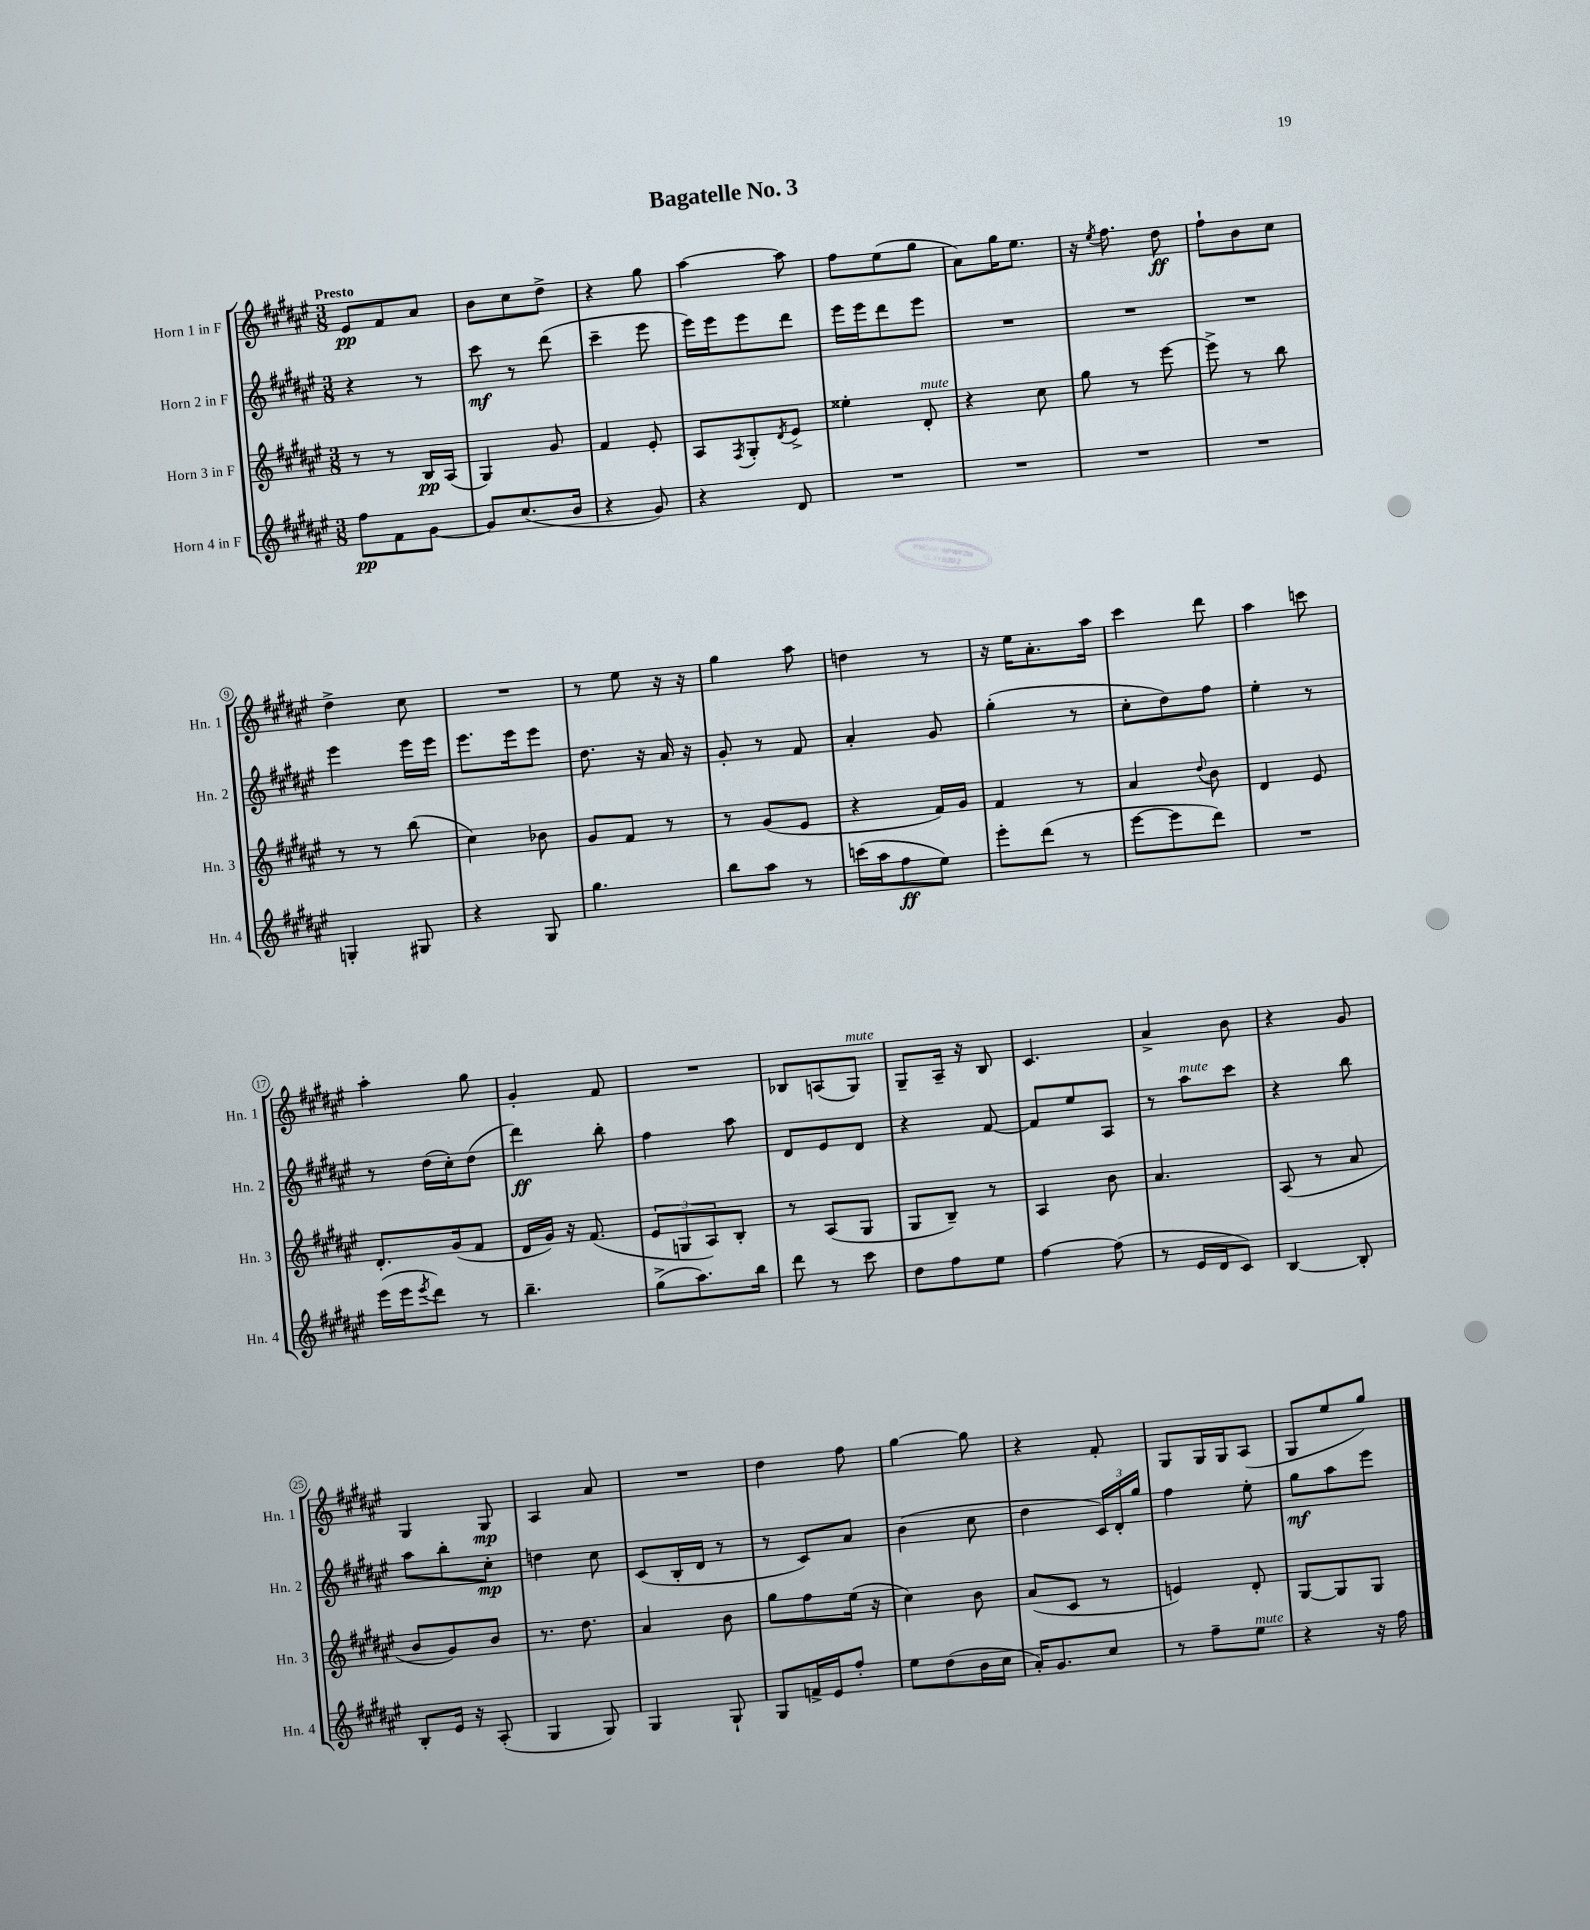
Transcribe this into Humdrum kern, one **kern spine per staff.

**kern	**dynam	**kern	**dynam	**kern	**dynam	**kern	**dynam
*part4	*part4	*part3	*part3	*part2	*part2	*part1	*part1
*staff4	*staff4	*staff3	*staff3	*staff2	*staff2	*staff1	*staff1
*I"Horn 4 in F	*	*I"Horn 3 in F	*	*I"Horn 2 in F	*	*I"Horn 1 in F	*
*I'Hn. 4	*	*I'Hn. 3	*	*I'Hn. 2	*	*I'Hn. 1	*
*clefG2	*	*clefG2	*	*clefG2	*	*clefG2	*
*k[f#c#g#d#a#e#]	*	*k[f#c#g#d#a#e#]	*	*k[f#c#g#d#a#e#]	*	*k[f#c#g#d#a#e#]	*
*M3/8	*	*M3/8	*	*M3/8	*	*M3/8	*
=1	=1	=1	=1	=1	=1	=1	=1
!	!	!	!	!	!	!LO:TX:a:B:t=Presto	!
8ff#\L	pp	8r	.	4r	.	8e#/L	pp
8f#\	.	8r	.	.	.	8f#/	.
[8g#\J	.	16B/LL	pp	8r	.	8a#/J	.
.	.	(16A#/JJ	.	.	.	.	.
=2	=2	=2	=2	=2	=2	=2	=2
8g#/L]	.	4G#/)	.	8ccc#\	mf	8b\L	.
(8.cc#/	.	.	.	8r	.	8cc#\	.
.	.	8g#/	.	(8ddd#\	.	8dd#^\J	.
16b/Jk	.	.	.	.	.	.	.
=3	=3	=3	=3	=3	=3	=3	=3
4r	.	4f#/	.	4ccc#~\	.	4r	.
8g#/)	.	8e#'/	.	8eee#\	.	8gg#\	.
=4	=4	=4	=4	=4	=4	=4	=4
4r	.	8A#/L	.	16eee#\LL)	.	[4aa#\	.
.	.	.	.	16eee#\J	.	.	.
.	.	8qF#/	.	.	.	.	.
.	.	8G#'/	.	8eee#\	.	.	.
.	.	8qd#/	.	.	.	.	.
8d#/	.	8e#^/J	.	8ddd#\J	.	8aa#\]	.
=5	=5	=5	=5	=5	=5	=5	=5
4.r	.	4ee##X'\	.	16eee#\LL	.	8ff#\L	.
.	.	.	.	16eee#\J	.	.	.
.	.	.	.	8ddd#\	.	(8ee#\	.
!	!	!LO:TX:a:i:t=mute	!	!	!	!	!
.	.	8d#'/	.	8eee#\J	.	8gg#\J	.
=6	=6	=6	=6	=6	=6	=6	=6
4.r	.	4r	.	4.r	.	8a#\L)	.
.	.	.	.	.	.	16gg#\K	.
.	.	.	.	.	.	8.ee#\J	.
.	.	8cc#\	.	.	.	.	.
=7	=7	=7	=7	=7	=7	=7	=7
4.r	.	8gg#\	.	4.r	.	16r	.
.	.	.	.	.	.	8qee#/	.
.	.	.	.	.	.	8.ff#\	.
.	.	8r	.	.	.	.	.
.	.	[8eee#\	.	.	.	8dd#\	ff
=8	=8	=8	=8	=8	=8	=8	=8
4.r	.	8eee#^\]	.	4.r	.	8ff#`\L	.
.	.	8r	.	.	.	8b\	.
.	.	8bb\	.	.	.	8cc#\J	.
!!LO:LB:g=z
=9	=9	=9	=9	=9	=9	=9	=9
4Gn'/	.	8r	.	4eee#\	.	4dd#^\	.
.	.	8r	.	.	.	.	.
8G#X/	.	(8bb\	.	16eee#\LL	.	8cc#\	.
.	.	.	.	16eee#\JJ	.	.	.
=10	=10	=10	=10	=10	=10	=10	=10
4r	.	4cc#\)	.	8.eee#\L	.	4.r	.
.	.	.	.	16eee#\k	.	.	.
8G#/	.	8b-X\	.	8eee#\J	.	.	.
=11	=11	=11	=11	=11	=11	=11	=11
4.gg#\	.	8g#/L	.	8.dd#\	.	8r	.
.	.	8f#/J	.	.	.	8ee#\	.
.	.	.	.	16r	.	.	.
.	.	8r	.	16a#/	.	16r	.
.	.	.	.	16r	.	16r	.
=12	=12	=12	=12	=12	=12	=12	=12
8bb\L	.	8r	.	8g#'/	.	4gg#\	.
8aa#\J	.	(8g#/L	.	8r	.	.	.
8r	.	8e#/J	.	8f#/	.	8aa#\	.
=13	=13	=13	=13	=13	=13	=13	=13
(16cccn\LL	.	4r	.	4a#'/	.	4ddn\	.
16aa#\J	.	.	.	.	.	.	.
8ff#\	ff	.	.	.	.	.	.
8ee#\J)	.	16f#/LL)	.	8g#/	.	8r	.
.	.	16g#/JJ	.	.	.	.	.
=14	=14	=14	=14	=14	=14	=14	=14
8eee#'\L	.	4f#/	.	(4gg#'\	.	16r	.
.	.	.	.	.	.	16ee#\KL	.
(8ddd#\J	.	.	.	.	.	8.a#'\	.
8r	.	8r	.	8r	.	.	.
.	.	.	.	.	.	16aa#\Jk	.
=15	=15	=15	=15	=15	=15	=15	=15
[8eee#\L	.	4a#/	.	8cc#'\L	.	4ccc#\	.
8eee#\]	.	.	.	8dd#\)	.	.	.
.	.	8qqdd#/	.	.	.	.	.
8ddd#\J)	.	8b\	.	8ff#\J	.	8ddd#\	.
=16	=16	=16	=16	=16	=16	=16	=16
4.r	.	4d#/	.	4ee#'\	.	4aa#\	.
.	.	8e#/	.	8r	.	8cccn\	.
!!LO:LB:g=z
=17	=17	=17	=17	=17	=17	=17	=17
(16eee#\LL	.	8.d#'/L	.	8r	.	4aa#'\	.
16eee#\J	.	.	.	.	.	.	.
8qeee#/	.	.	.	.	.	.	.
8ddd#\J)	.	.	.	(16dd#\LL	.	.	.
.	.	(16g#/k	.	16cc#'\J)	.	.	.
8r	.	8f#/J	.	(8dd#\J	.	8gg#\	.
=18	=18	=18	=18	=18	=18	=18	=18
4.bb~\	.	16d#/LL	.	4ddd#\)	ff	4g#'/	.
.	.	16g#/JJ)	.	.	.	.	.
.	.	16r	.	.	.	.	.
.	.	(8.f#/	.	.	.	.	.
.	.	.	.	8bb'\	.	8f#/	.
=19	=19	=19	=19	=19	=19	=19	=19
(8gg#^\L	.	12e#/L	.	4ff#\	.	4.r	.
.	.	12Gn/	.	.	.	.	.
8.aa#\)	.	.	.	.	.	.	.
.	.	12A#/)	.	.	.	.	.
.	.	8B'/J	.	8aa#\	.	.	.
16bb\Jk	.	.	.	.	.	.	.
=20	=20	=20	=20	=20	=20	=20	=20
8ddd#\	.	8r	.	8d#/L	.	8B-X/L	.
8r	.	(8A#/L	.	8e#/	.	(8An/	.
!	!	!	!	!	!	!LO:TX:a:i:t=mute	!
8ccc#\	.	8G#/J	.	8d#/J	.	8G#/J)	.
=21	=21	=21	=21	=21	=21	=21	=21
8dd#\L	.	8G#/L	.	4r	.	8G#~/L	.
8ff#\	.	8B~/J)	.	.	.	16A#~/Jk	.
.	.	.	.	.	.	16r	.
8ee#\J	.	8r	.	[8f#/	.	8B/	.
=22	=22	=22	=22	=22	=22	=22	=22
[4ff#\	.	4A#/	.	8f#/L]	.	4.c#/	.
.	.	.	.	8ee#/	.	.	.
(8ff#\]	.	8b\	.	8A#/J	.	.	.
=23	=23	=23	=23	=23	=23	=23	=23
8r	.	4.a#/	.	8r	.	4a#^/	.
!	!	!	!	!LO:TX:a:i:t=mute	!	!	!
16e#/LL	.	.	.	8aa#\L	.	.	.
16d#/J	.	.	.	.	.	.	.
8c#/J)	.	.	.	8ccc#\J	.	8b\	.
=24	=24	=24	=24	=24	=24	=24	=24
[4B/	.	(8A#/	.	4r	.	4r	.
.	.	8r	.	.	.	.	.
8B'/]	.	8a#/	.	8bb\	.	8g#/	.
!!LO:LB:g=z
=25	=25	=25	=25	=25	=25	=25	=25
8B'/L	.	8b/L	.	8aa#\L	.	4G#/	.
16e#/Jk	.	8g#/)	.	8bb'\	.	.	.
16r	.	.	.	.	.	.	.
(8A#'/	.	8b/J	.	8cc#'\J	mp	8G#/	mp
=26	=26	=26	=26	=26	=26	=26	=26
4G#/	.	8.r	.	4ddn\	.	4A#/	.
.	.	8.dd#\	.	.	.	.	.
8G#/)	.	.	.	8cc#\	.	8a#/	.
=27	=27	=27	=27	=27	=27	=27	=27
4G#/	.	4a#/	.	(8c#/L	.	4.r	.
.	.	.	.	16B'/L	.	.	.
.	.	.	.	16d#/JJ	.	.	.
8G#`/	.	8b\	.	8r	.	.	.
=28	=28	=28	=28	=28	=28	=28	=28
8G#/L	.	8gg#\L	.	8r	.	4dd#\	.
16fn^/L	.	8ff#\	.	8c#/L)	.	.	.
16e#/J	.	.	.	.	.	.	.
8ff#'/J	.	(16ee#\Jk	.	8a#/J	.	8ff#\	.
.	.	16r	.	.	.	.	.
=29	=29	=29	=29	=29	=29	=29	=29
8ee#\L	.	4cc#\)	.	(4b\	.	[4gg#\	.
(8dd#\	.	.	.	.	.	.	.
16b\L	.	8b\	.	8cc#\	.	8gg#\]	.
16cc#\JJ	.	.	.	.	.	.	.
=30	=30	=30	=30	=30	=30	=30	=30
16a#'/KL)	.	(8a#/L	.	4dd#\	.	4r	.
8.g#/	.	.	.	.	.	.	.
.	.	8c#/J	.	.	.	.	.
8cc#/J	.	8r	.	24c#/LL)	.	8f#'/	.
.	.	.	.	24d#'/	.	.	.
.	.	.	.	24gg#/JJ	.	.	.
=31	=31	=31	=31	=31	=31	=31	=31
8r	.	4en/)	.	4ff#\	.	8G#/L	.
8ff#~\L	.	.	.	.	.	16G#/L	.
.	.	.	.	.	.	16G#/J	.
!LO:TX:a:i:t=mute	!	!	!	!	!	!	!
8ee#\J	.	8d#'/	.	8ee#'\	.	(8A#/J	.
=32	=32	=32	=32	=32	=32	=32	=32
4r	.	[8G#/L	.	8gg#\L	mf	8G#/L	.
.	.	8G#/]	.	8aa#\	.	8ee#/	.
16r	.	8G#/J	.	8eee#\J	.	8gg#/J)	.
16ff#\	.	.	.	.	.	.	.
==	==	==	==	==	==	==	==
*-	*-	*-	*-	*-	*-	*-	*-
